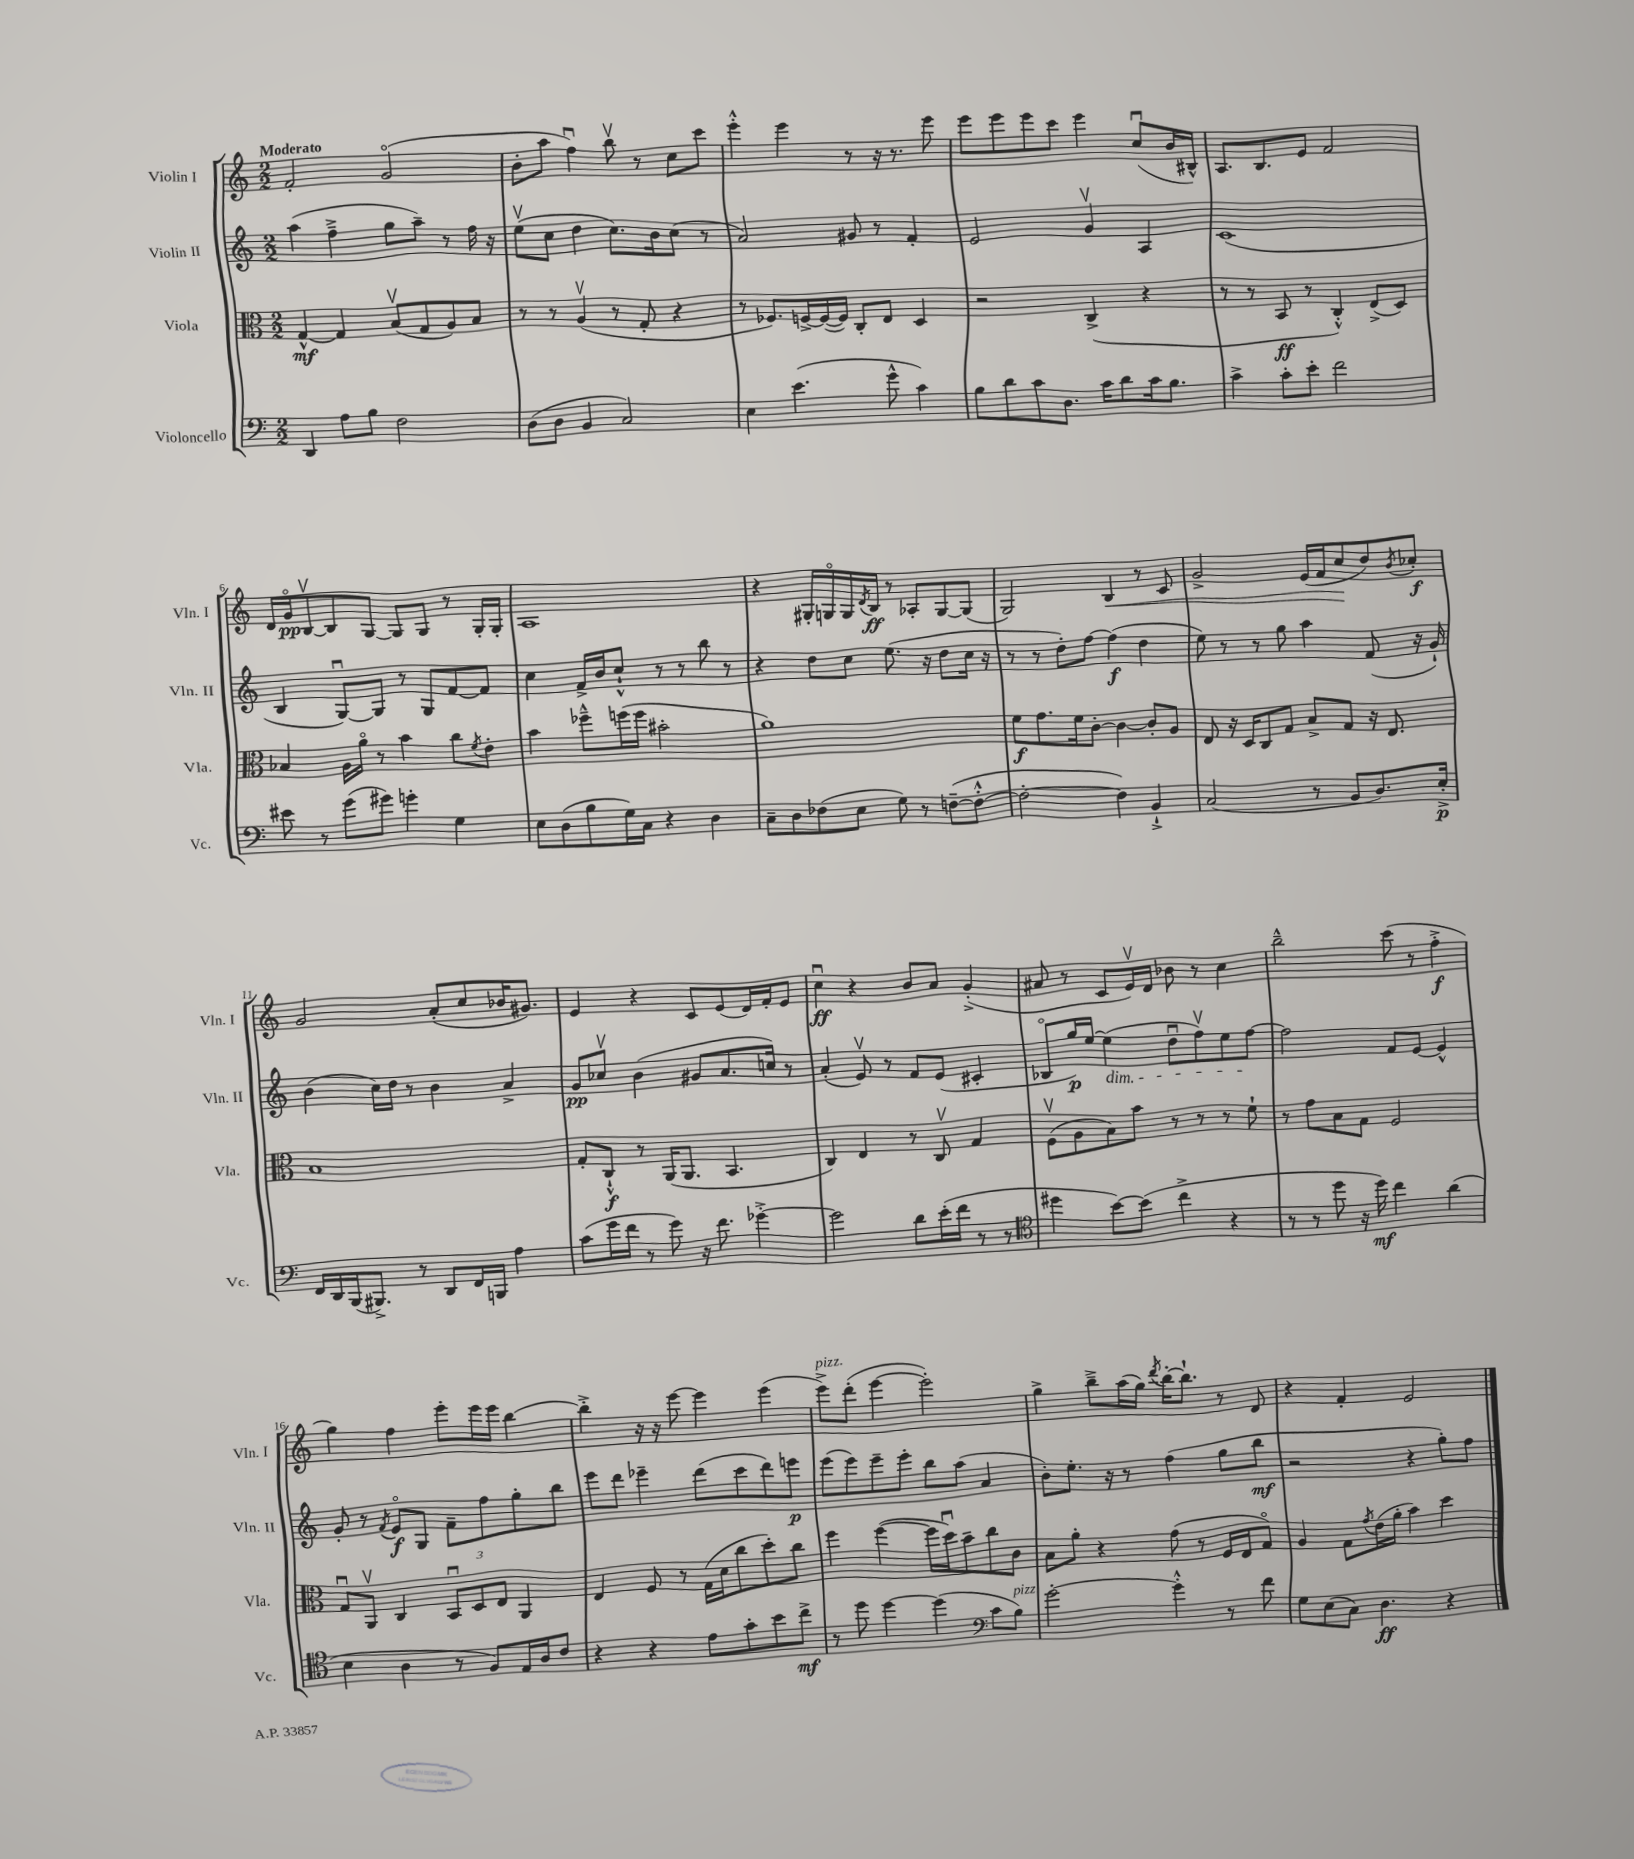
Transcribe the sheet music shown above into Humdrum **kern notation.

**kern	**kern	**kern	**kern
*staff4	*staff3	*staff2	*staff1
*clefF4	*clefC3	*clefG2	*clefG2
*k[]	*k[]	*k[]	*k[]
*M2/2	*M2/2	*M2/2	*M2/2
4DD	[4G^^	(4aa	2f'
8A	4G]	4ff~^	.
8B	.	.	.
2F	(8Bv	8gg	(2go
.	8G	8aa~)	.
.	8A)	8r	.
.	8B	16ff	.
.	.	16r	.
=	=	=	=
(8D	8r	(8eev	8b'
8D	8r	8cc	8aa
4BB	(4Av	4dd	4ffu)
2C)	8r	8.cc)	8bbv
.	8G'	.	8r
.	.	16b	.
.	4r	(8cc	8cc
.	.	8r	8ccc
=	=	=	=
4E	8r	2a)	4eee'^^
.	8.F-)	.	.
(4.e	.	.	4eee
.	[16F^	.	.
.	(16F_	.	.
.	16F])	.	.
.	8C'	8g#	8r
8g^^	8E	8r	16r
.	.	.	8.r
4c)	4D	4f'	.
.	.	.	8eee
=	=	=	=
8B	2r	2e	8eee
8d	.	.	8eee
8c	.	.	8eee
8.D	.	.	8ccc
.	(4C^	4gv	4eee
16c	.	.	.
8d	.	.	.
16c	4r	4A	(8ccu
8.B	.	.	.
.	.	.	16b
.	.	.	16B#^^)
=	=	=	=
4c^	8r	(1c	8.A
.	8r	.	.
.	.	.	8.B
8c'	8BB	.	.
8e'	8r	.	8e
2f	4C'^^)	.	2f
.	(8E^	.	.
.	8D)	.	.
=	=	=	=
8e#	4B-	4B	16d
.	.	.	16go
8r	.	.	[8Bv
(8g	16A	[8Gu)	8B]
.	16ao	.	.
8g#)	8r	8G]	[8G
4g'	4b	8r	8G]
.	.	8G	8G
4G	8cc	[8f	8r
.	8qf	.	.
.	8e'	8f]	16G'
.	.	.	16G'
=	=	=	=
8E	4b	4cc	1A
(8D	.	.	.
8B	8ff-~^^	16f^	.
.	.	16b	.
16G)	(16ff	8cc`^^	.
16C	16ff	.	.
4r	2b#'	8r	.
.	.	8r	.
4D	.	8bb	.
.	.	8r	.
=	=	=	=
8C~	1a)	4r	4r
8D	.	.	.
(8F-	.	8dd	16G#'
.	.	.	16Go
8E	.	8cc	16G
.	.	.	8qd
.	.	.	16B
8G)	.	(8.ee	8r
8r	.	.	8A-'
.	.	16r	.
([8F~	.	8dd	[8G
8F'^^_	.	16cc	(8G]
.	.	16r	.
=	=	=	=
2F'_	8f	8r	2G)
.	8.g	8r	.
.	.	8dd')	.
.	16f	.	.
.	[8c'	[8ff	.
4F])	4c_	(4ff]	4B
4BB`^	8c']	4dd	8r
.	8A	.	8c
=	=	=	=
(2C	8E	8ee)	2g^
.	16r	8r	.
.	16D	.	.
.	8C	8r	.
.	8G	8gg	.
8r	8B^	4aa	(16e
.	.	.	16f
8BB	8G	.	8cc
8.D)	16r	(8f	8dd)
.	8.E	.	.
.	.	.	8qb
.	.	16r	8cc-'
16E'^	.	16g`)	.
=	=	=	=
16FF	1B	(4b	2g
16DD	.	.	.
(16BBB	.	.	.
8.BBB#^)	.	.	.
.	.	16cc)	.
.	.	16dd	.
8r	.	8r	.
8DD	.	4b	(8a'
16FF	.	.	8cc
16BBB	.	.	.
4A	.	4a^	16b-
.	.	.	8.g#)
=	=	=	=
(8c	8G'	8g	4e
16g	8C`^^	8cc-v	.
16f	.	.	.
8r	8r	(4b	4r
8g)	(16AA	.	.
.	8.AA	.	.
16r	.	8g#	8c
8.f	.	.	.
.	4.BB	8.a	(8e
[4g-'^	.	.	16d)
.	.	16cc)	16f'
.	.	8r	8e
=	=	=	=
2g-]	4C)	(4a'	4ccu
.	4E	8ev)	4r
.	.	8r	.
8d	8r	8f	8b
(16e'	8Cv	(8e	8a
16f	.	.	.
8r	4G	4c#'	(4g'^
8r	.	.	.
=	=	=	=
*clefC4	*	*	*
4dd#	(8Fv	8B-o	8a#
.	8A	16gg)	8r
.	.	[16ee	.
[8b)	8B)	(4ee]	8c
(8b]	8b	.	16ev)
.	.	.	16d
4cc^	8r	8ddu	8b-
.	8r	8ffv)	8r
4r	8r	8ee	4cc
.	8f`	[8ff	.
=	=	=	=
8r	8r	2ff]	2bb~^^
8r	8g	.	.
8dd	8B	.	.
16r	8G	.	.
16dd)	.	.	.
4cc	2F	8f	(8ccc
.	.	[8e	8r
(4a	.	4e^^]	4ff'^
=	=	=	=
4B	8Gu	8g'	4gg)
.	8AAv	8r	.
.	.	8qf	.
4A	4C	8eo	4ff
.	.	8G	.
8r	12BBu	8f~	8eee'
.	12D	.	.
8F)	.	8ff	16eee
.	12E	.	.
.	.	.	16eee
16E	4AA	8gg'	[4bb
16A	.	.	.
8c	.	8bb	.
=	=	=	=
4r	4E	8eee	4bb'^]
.	.	8ddd	.
4r	8F	4eee-~	16r
.	.	.	16r
.	8r	.	[8eee
8e	(16G	(8ddd	4eee]
.	16d	.	.
8g'	8cc	8ccc	.
8b	8dd')	8ddd)	(4eee
8cc^	8cc	8eee	.
=	=	=	=
8r	4ff	(8eee	8eee^)
8dd	.	8eee)	(8ddd'
[4dd	([4ff	8eee~	[4eee
.	.	8eee'	.
(4dd]	16ff]	8bb	2eee'])
.	16ddu)	.	.
.	8b~	(8aa	.
*clefF4	*	*	*
8c	8cc	4a	.
8B)	8c	.	.
=	=	=	=
[2g'	8B	8b')	4gg^
.	8a'	8.ee'	.
.	4r	.	8bb~^
.	.	16r	.
.	.	8r	(16aa
.	.	.	16gg)
.	.	.	8qddd
4g'^^]	(8g	(4ff	[16bb'
.	.	.	8.bb`]
.	8r	.	.
8r	16F	8gg	8r
.	16E	.	.
8f	8Go)	8bb	8d
=	=	=	=
8G	4A	2r	4r
(8E	.	.	.
8C)	8G	.	4f'
.	8qg	.	.
4.D	(16e	.	.
.	16a'	.	.
.	4b)	4r	2e
4r	4dd	8gg')	.
.	.	8ff	.
==	==	==	==
*-	*-	*-	*-
